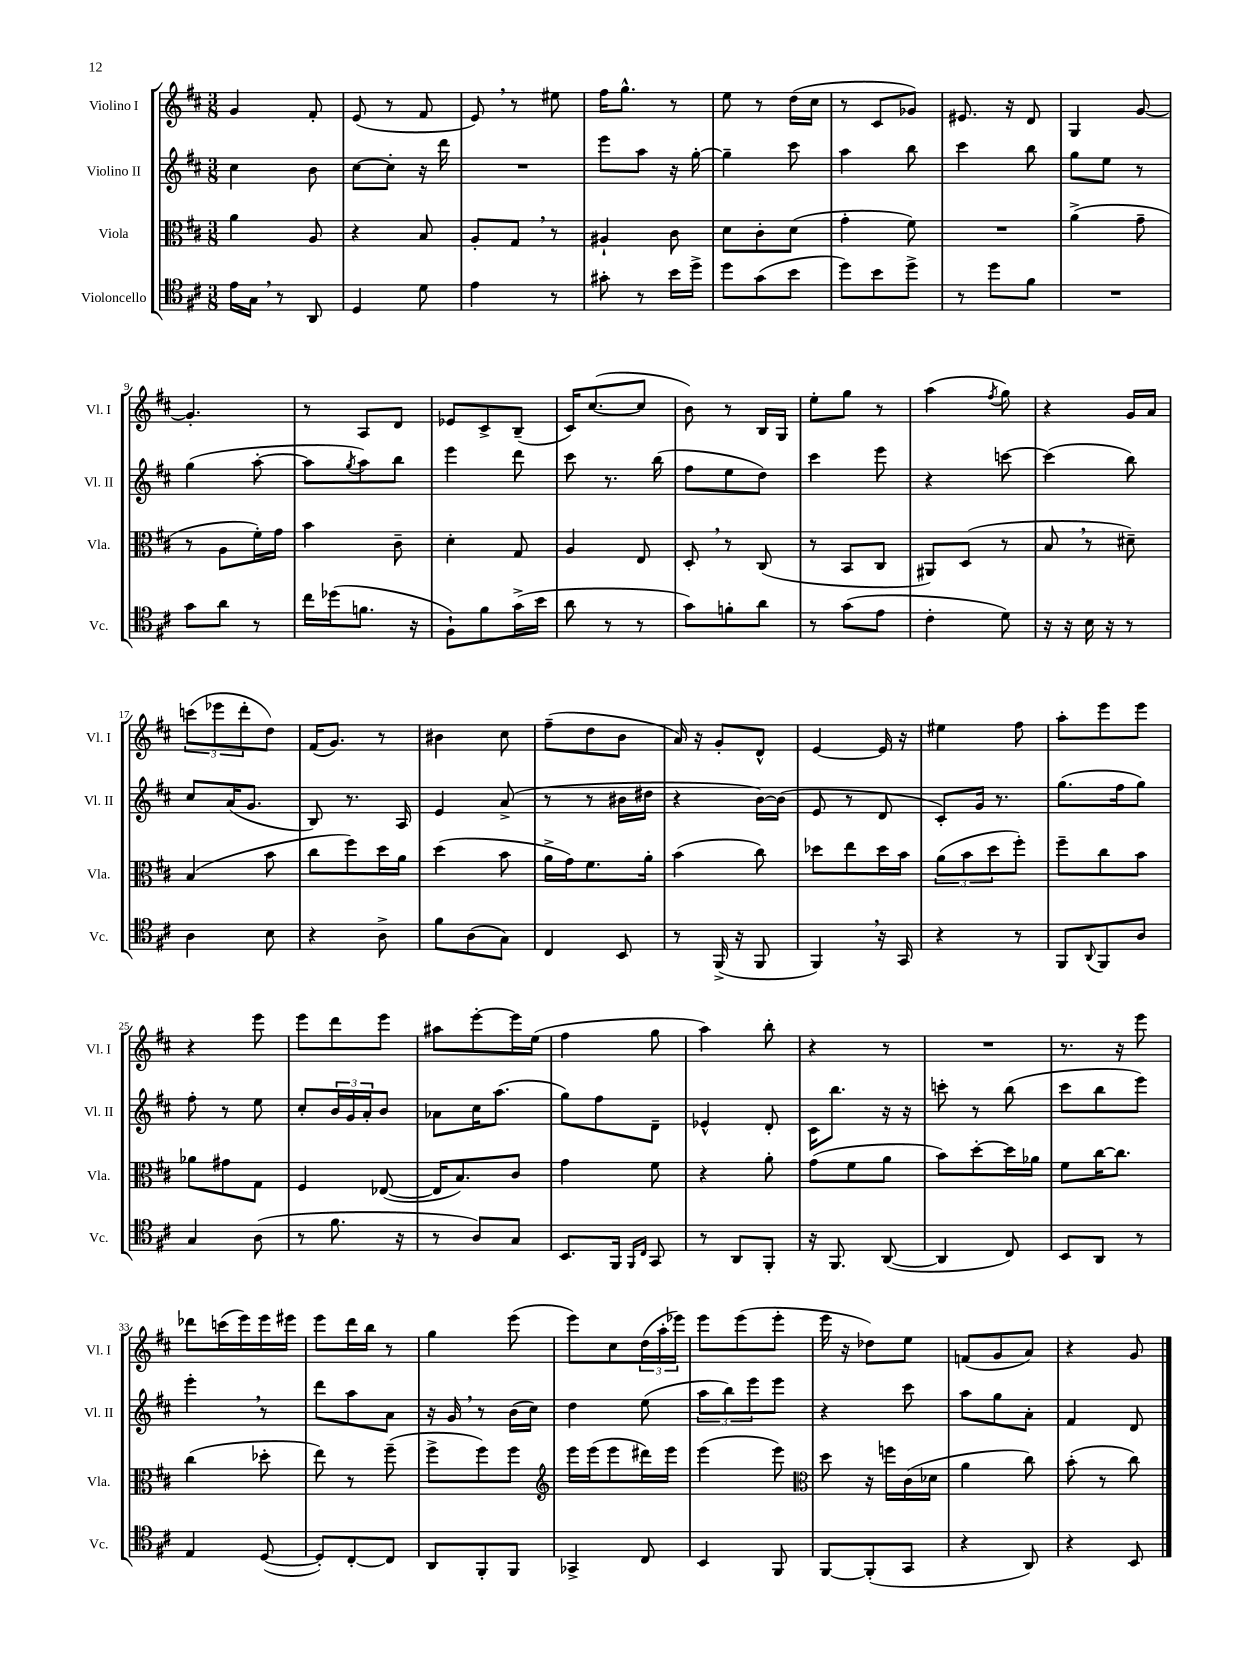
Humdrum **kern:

**kern	**kern	**kern	**kern
*staff4	*staff3	*staff2	*staff1
*clefC4	*clefC3	*clefG2	*clefG2
*k[f#c#]	*k[f#c#]	*k[f#c#]	*k[f#c#]
*M3/8	*M3/8	*M3/8	*M3/8
16e\LL	4a\	4cc#\	4g/
16G\JJ	.	.	.
8r	.	.	.
8AA/	8A/	8b\	8f#'/
=	=	=	=
4D/	4r	[8cc#\L	(8e/
.	.	8cc#'\]J	8r
8d\	8B/	16r	8f#/
.	.	16ddd\	.
=	=	=	=
4e\	8A'/L	4.r	8e/)
.	8G/J	.	8r
8r	8r	.	8ee#\
=	=	=	=
8g#'\	4A#`/	8eee\L	16ff#\LK
.	.	.	8.gg^^\J
8r	.	8aa\J	.
16b\LL	8c#\	16r	8r
16dd^\JJ	.	[16gg'\	.
=	=	=	=
8dd\L	8d\L	4gg~\]	8ee\
(8g\	8c#'\	.	8r
8b\J	(8d\J	8ccc#\	(16dd\LL
.	.	.	16cc#\JJ
=	=	=	=
8dd\L)	4g'\	4aa\	8r
8b\	.	.	8c#/L
8dd^\J	8f#\)	8bb\	8g-/J)
=	=	=	=
8r	4.r	4ccc#\	8.e#/
8dd\L	.	.	.
.	.	.	16r
8f#\J	.	8bb\	8d/
=	=	=	=
4.r	(4a^\	8gg\L	4G/
.	.	8ee\J	.
.	8g~\	8r	[8g/
=	=	=	=
8g\L	8r	(4gg\	4.g'/]
8a\J	8A\L	.	.
8r	16f#'\L)	[8aa'\	.
.	16g\JJ	.	.
=	=	=	=
16cc#\LL	4b\	8aa\]L	8r
(16dd-\J	.	.	.
.	.	8qgg/	.
8.f\J	.	8aa\)	8A/L
.	8c#~\	8bb\J	8d/J
16r	.	.	.
=	=	=	=
8F#`\L)	4d'\	4eee\	8e-/L
8f#\	.	.	8c#^/
(16g^\L	8G/	8ddd\	(8B~/J
16b\JJ	.	.	.
=	=	=	=
8a\	4A/	8ccc#\	16c#/LK)
.	.	.	([8.cc#/
8r	.	8.r	.
8r	8E/	.	8cc#/]J
.	.	(16bb\	.
=	=	=	=
8g\L)	8D'/	8ff#\L	8b\)
8f'\	8r	8ee\	8r
8a\J	(8C#/	8dd\J)	16B/LL
.	.	.	16G/JJ
=	=	=	=
8r	8r	4ccc#\	8ee'\L
(8g\L	8BB/L	.	8gg\J
8e\J	8C#/J	8eee\	8r
=	=	=	=
4c#'\	8AA#/L)	4r	(4aa\
.	(8D/J	.	.
.	.	.	8qff#/
8d\)	8r	[8ccc\	8gg\)
=	=	=	=
16r	8B/	(4ccc\]	4r
16r	.	.	.
16B\	8r	.	.
16r	.	.	.
8r	8d#~\)	8bb\)	16g/LL
.	.	.	16a/JJ
=	=	=	=
4A\	(4B/	8cc#/L	(12ccc\L
.	.	.	12eee-\
.	.	(16a/K	.
.	.	.	12ddd'\
.	.	8.g/J	.
8B\	8b\	.	8dd\J)
=	=	=	=
4r	8cc#\L	8B/)	(16f#/LK
.	.	.	8.g/J)
.	8ff#\)	8.r	.
8A^\	16dd\L	.	8r
.	16a\JJ	16A/	.
=	=	=	=
8f#\L	(4dd\	4e/	4b#\
(8A\	.	.	.
8G\J)	8b\	(8a^/	8cc#\
=	=	=	=
4C#/	16a^\LL	8r	(8ff#~\L
.	16g\J)	.	.
.	8.f#\	8r	8dd\
8BB/	.	16b#\LL	8b\J
.	16a'\Jk	16dd#\JJ	.
=	=	=	=
8r	(4b\	4r	16a/)
.	.	.	16r
(16FF#^/	.	.	8g'/L
16r	.	.	.
8FF#/	8cc#\)	[16b\LL)	8d^^/J
.	.	(16b\]JJ	.
=	=	=	=
4FF#/)	8dd-\L	8e/	[4e/
.	8ee\	8r	.
16r	16dd-\L	8d/	16e/]
16GG/	16b\JJ	.	16r
=	=	=	=
4r	(12a\L	8c#'/L)	4ee#\
.	12b\	.	.
.	.	16g/Jk	.
.	12dd\	.	.
.	.	8.r	.
8r	8ff#'\J)	.	8ff#\
=	=	=	=
8FF#/L	8ff#~\L	(8.gg\L	8aa'\L
8qqAA/	.	.	.
8FF#/	8cc#\	.	8eee\
.	.	16ff#\k	.
8A/J	8b\J	8gg\J)	8eee\J
=	=	=	=
4G/	8a-\L	8ff#'\	4r
.	8g#\	8r	.
(8A\	8G\J	8ee\	8eee\
=	=	=	=
8r	4F#/	8cc#'/L	8eee\L
8.f#\	.	24b/L	8ddd\
.	.	24g/	.
.	.	24a'/J	.
.	([8E-/	8b/J	8eee\J
16r	.	.	.
=	=	=	=
8r	16E-/]LK	8a-\L	8aa#\L
.	8.B/)	.	.
8A/L)	.	16cc#\K	[8eee'\
.	.	(8.aa\J	.
8G/J	8c#/J	.	16eee\]L
.	.	.	(16ee\JJ
=	=	=	=
8.BB/L	4g\	8gg\L)	4ff#\
.	.	8ff#\	.
16FF#/Jk	.	.	.
16qqFF#/LL	.	.	.
16qqC#/JJ	.	.	.
8GG/	8f#\	8d~\J	8gg\
=	=	=	=
8r	4r	4e-^^/	4aa\)
8AA/L	.	.	.
8FF#'/J	8a'\	8d'/	8bb'\
=	=	=	=
16r	(8g\L	16c#\LK	4r
8.FF#/	.	8.bb\J	.
.	8f#\	.	.
([8AA/	8a\J	16r	8r
.	.	16r	.
=	=	=	=
4AA/]	8b\L)	8ccc'\	4.r
.	[8dd'\	8r	.
8C#/)	16dd\]L	(8bb\	.
.	16a-\JJ	.	.
=	=	=	=
8BB/L	8f#\L	8ccc#\L	8.r
8AA/J	[16cc#\K	8bb\	.
.	8.cc#\]J	.	16r
8r	.	8eee\J)	8eee\
=	=	=	=
4E/	(4cc#\	4eee'\	8ddd-\L
.	.	.	(16ccc\L
.	.	.	16eee\)
([8D/	8dd-'\	8r	16eee\
.	.	.	16eee#\JJ
=	=	=	=
8D'/]L)	8ee\)	8ddd\L	8eee\L
[8C#'/	8r	8aa\	16ddd\L
.	.	.	16bb\JJ
8C#/]J	(8ff#~\	8a\J	8r
=	=	=	=
8AA/L	8ff#^\L	16r	4gg\
.	.	16g/	.
8FF#'/	8ff#\)	8r	.
8FF#/J	8ff#\J	(16b\LL	(8eee\
.	.	16cc#\JJ)	.
=	=	=	=
*	*clefG2	*	*
4GG-^/	16eee\LL	4dd\	8eee\L)
.	(16eee\J	.	.
.	8eee\	.	8cc#\
8C#/	16ddd#\L)	(8ee\	(24dd\L
.	.	.	24aa'\
.	16eee\JJ	.	.
.	.	.	24eee-\JJ)
=	=	=	=
4BB/	(4eee\	12aa\L	8eee\L
.	.	12bb\)	.
.	.	.	(8eee\
.	.	12eee\	.
8FF#/	8eee\)	8eee\J	8eee'\J
=	=	=	=
*	*clefC3	*	*
[8FF#/L	8dd\	4r	16eee\
.	.	.	16r
(8FF#'/]	16r	.	8dd-\L)
.	16ff\LL	.	.
8GG/J	(16c#\	8ccc#\	8ee\J
.	16d-\JJ	.	.
=	=	=	=
4r	4a\	8aa\L	(8f/L
.	.	8gg\	8g/
8AA/)	8cc#\)	8a'\J	8a/J)
=	=	=	=
4r	(8b'\	4f#/	4r
.	8r	.	.
8BB/	8cc#\)	8d/	8g/
==	==	==	==
*-	*-	*-	*-
